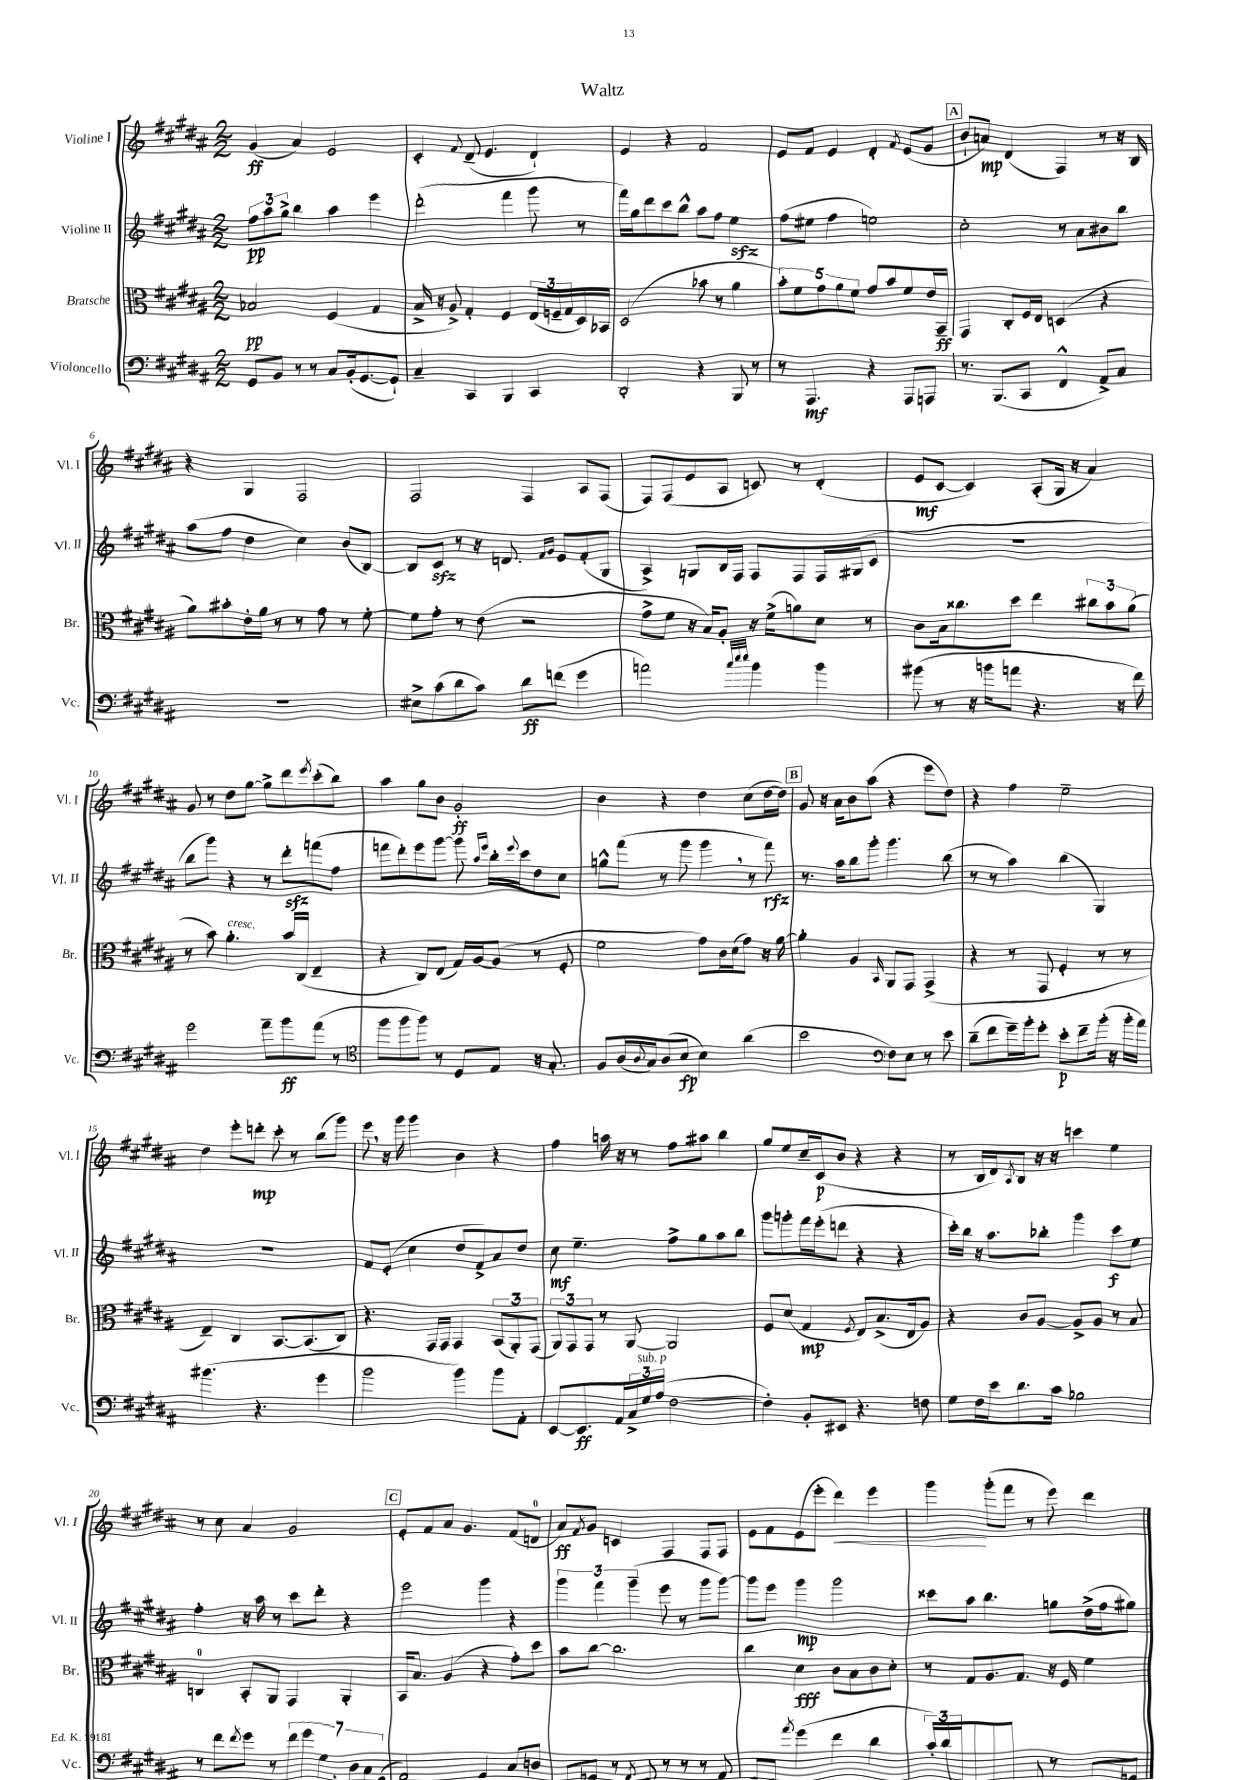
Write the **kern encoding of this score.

**kern	**dynam	**kern	**dynam	**kern	**dynam	**kern	**dynam
*part4	*part4	*part3	*part3	*part2	*part2	*part1	*part1
*staff4	*staff4	*staff3	*staff3	*staff2	*staff2	*staff1	*staff1
*I"Violoncello	*	*I"Bratsche	*	*I"Violine II	*	*I"Violine I	*
*I'Vc.	*	*I'Br.	*	*I'Vl. II	*	*I'Vl. I	*
*clefF4	*	*clefC3	*	*clefG2	*	*clefG2	*
*k[f#c#g#d#a#]	*	*k[f#c#g#d#a#]	*	*k[f#c#g#d#a#]	*	*k[f#c#g#d#a#]	*
*M2/2	*	*M2/2	*	*M2/2	*	*M2/2	*
=1	=1	=1	=1	=1	=1	=1	=1
8GG#/L	.	2B-X/	pp	12ff#\L	pp	(4g#/	ff
.	.	.	.	12aa#\	.	.	.
8BB/J	.	.	.	.	.	.	.
.	.	.	.	12gg#^\J	.	.	.
8r	.	.	.	4bb\	.	4a#/)	.
8r	.	.	.	.	.	.	.
8C#/L	.	(4F#/	.	4aa#\	.	2e/	.
(16BB'/k	.	.	.	.	.	.	.
[8.GG#/	.	.	.	.	.	.	.
.	.	4G#/	.	4eee\	.	.	.
8GG#`/J])	.	.	.	.	.	.	.
=2	=2	=2	=2	=2	=2	=2	=2
4C#~/	.	16B^/	.	(2ddd#'\	.	4c#'/	.
.	.	16r	.	.	.	.	.
.	.	8A#^/)	.	.	.	.	.
.	.	.	.	.	.	8qqf#/	.
4CC#/	.	4G#'/	.	.	.	(8d#~/	.
.	.	.	.	.	.	4.e/	.
4BBB/	.	4F#/	.	4fff#\	.	.	.
4CC#/	.	(24E/LL	.	8ggg#\	.	4d#`/)	.
.	.	24Fn~/	.	.	.	.	.
.	.	24G#/	.	.	.	.	.
.	.	16D#/)	.	8r	.	.	.
.	.	16BB-X/JJ	.	.	.	.	.
=3	=3	=3	=3	=3	=3	=3	=3
2DD#'/	.	(2D#/	.	16fff#\LL)	.	4e/	.
.	.	.	.	16gg#\J	.	.	.
.	.	.	.	8ddd#\	.	.	.
.	.	.	.	8ccc#\	.	4r	.
.	.	.	.	8bb^^\J	.	.	.
4r	.	8b-X\	.	8aa#\L	.	2f#/	.
.	.	8r	.	8ff#\J	.	.	.
8BBB/	.	4a#\	.	4eezz\	.	.	.
8r	.	.	.	.	.	.	.
=4	=4	=4	=4	=4	=4	=4	=4
8r	.	10b'\L)	.	(8ff#\L	.	8e/L	.
.	.	10f#\	.	.	.	.	.
4.AAA#/	mf	.	.	8ee#X\J	.	8f#/J	.
.	.	10g#\	.	.	.	.	.
.	.	.	.	4ff#\	.	4e/	.
.	.	10a#\	.	.	.	.	.
.	.	10f#\J	.	.	.	.	.
4r	.	8g#/L	.	2een\)	.	4d#'/	.
.	.	8b/	.	.	.	.	.
.	.	.	.	.	.	8qf#/	.
8AAA#/L	.	8f#/	.	.	.	(8e/L	.
8AAAn/J	.	16e/L	.	.	.	8g#/J	.
.	.	16BB~/JJ	ff	.	.	.	.
!!LO:REH:place=s1:t=A
=5	=5	=5	=5	=5	=5	=5	=5
8.r	.	4GG#/	.	2cc#'\	.	8b`/L	.
.	.	.	.	.	.	8an/J)	mp
(8.BBB/L	.	.	.	.	.	.	.
.	.	8C#'/L	.	.	.	(4d#/	.
8CC#/J	.	16F#/L	.	.	.	.	.
.	.	16E/JJ	.	.	.	.	.
4FF#^^/	.	(4Dn/	.	8r	.	4F#/)	.
.	.	.	.	8a#\L	.	.	.
8AA#^/L)	.	4r	.	8b#X\	.	8r	.
8C#/J	.	.	.	8bb\J	.	16r	.
.	.	.	.	.	.	16B/	.
!!LO:LB:g=z
=6	=6	=6	=6	=6	=6	=6	=6
1r	.	8a#\L)	.	(8aa#\L	.	4r	.
.	.	8b#X'\	.	8ff#\J	.	.	.
.	.	16e'\L	.	4dd#\	.	4G#/	.
.	.	16a#\JJ	.	.	.	.	.
.	.	8r	.	.	.	.	.
.	.	8r	.	4cc#\)	.	2F#/	.
.	.	8g#\	.	.	.	.	.
.	.	8r	.	(8b/L	.	.	.
.	.	[8f#'\	.	[8B/J)	.	.	.
=7	=7	=7	=7	=7	=7	=7	=7
8E#X^\L	.	8f#\L]	.	8B/L]	.	2F#/	.
(8c#\	.	8g#'\J	.	8c#zz/J	.	.	.
8d#\	.	8r	.	8r	.	.	.
8c#\J)	.	(8e\	.	16r	.	.	.
.	.	.	.	8.dn/	.	.	.
8d#\L	ff	2r	.	.	.	4F#/	.
.	.	.	.	16qqf#/LL	.	.	.
.	.	.	.	16qqg#/JJ	.	.	.
(8fn\J	.	.	.	8e/L	.	.	.
4g#\	.	.	.	(8f#'/	.	8A#/L	.
.	.	.	.	8G#/J	.	(8F#/J	.
=8	=8	=8	=8	=8	=8	=8	=8
2an\)	.	8g#^\L	.	4A#^/)	.	8F#/L)	.
.	.	8f#\J	.	.	.	(8F#/	.
.	.	16r	.	8Gn/L	.	8e/	.
.	.	16B/KL)	.	.	.	.	.
.	.	8A#'/J	.	16B/L	.	8A#/J	.
.	.	.	.	16F#/JJ	.	.	.
32qqcc#/LLL	.	.	.	.	.	.	.
32qqee/	.	.	.	.	.	.	.
32qqee/JJJ	.	.	.	.	.	.	.
4b\	.	16r	.	8F#/L	.	8cn/)	.
.	.	(16f#^\KL	.	.	.	.	.
.	.	8an\)	.	8F#/	.	8r	.
4b\	.	8d#\J	.	16F#/L	.	(4d#'/	.
.	.	.	.	(16G#X/J	.	.	.
.	.	8r	.	8c#/J	.	.	.
=9	=9	=9	=9	=9	=9	=9	=9
(8b#X\	.	8c#\L	.	1r	.	8e/L	mf
8r	.	16B\k	.	.	.	[8c#/J	.
.	.	8.cc##X\	.	.	.	.	.
16r	.	.	.	.	.	4c#/])	.
16bn\KL	.	.	.	.	.	.	.
8an\J	.	8dd#\J	.	.	.	.	.
4.r	.	4ee\	.	.	.	(8A#'/L	.
.	.	.	.	.	.	16G#/Jk	.
.	.	.	.	.	.	16r	.
.	.	12cc#X\L	.	.	.	4a#/)	.
.	.	12b\	.	.	.	.	.
16r	.	.	.	.	.	.	.
.	.	(12a#\J	.	.	.	.	.
16f#\)	.	.	.	.	.	.	.
!!LO:LB:g=z
=10	=10	=10	=10	=10	=10	=10	=10
2g#\	.	8r	.	8bb\L	.	8g#/	.
.	.	8b\)	.	8ggg#\J)	.	8r	.
!	!	!LO:TX:a:i:t=cresc.	!	!	!	!	!
.	.	4.a#'\	.	4r	.	8dd#\L	.
.	.	.	.	.	.	[8gg#\J	.
8a#~\L	.	.	.	8r	.	8gg#^\L]	.
8b\	ff	16b/LL	.	8ddd#zz'\L	.	8ddd#\	.
.	.	(16C#/JJ	.	.	.	.	.
.	.	.	.	.	.	8qeee/	.
(8a#\J	.	4E~/	.	(8fffn\	.	(8ccc#'\	.
8r	.	.	.	8ff#\J	.	8bb\J)	.
=11	=11	=11	=11	=11	=11	=11	=11
*clefC4	*	*	*	*	*	*	*
8ff#\L	.	4r	.	8fffn\L	.	4aa#\	.
8ff#\	.	.	.	8ddd#'\)	.	.	.
8ff#\J)	.	8C#/L)	.	8eee\	.	8gg#\L	.
8r	.	(8E/J	.	[8ggg#\J	.	8b\J	.
8D#/L	.	16G#/LL)	.	8ggg#\]	.	2g#'/	ff
.	.	[16A#/J	.	.	.	.	.
.	.	.	.	16qqaa#/LL	.	.	.
.	.	.	.	16qqeee/JJ	.	.	.
8E/J	.	(8A#/J]	.	16bb'\LL	.	.	.
.	.	.	.	8qqeee/	.	.	.
.	.	.	.	16ccc#\J	.	.	.
16r	.	8r	.	8dd#\	.	.	.
8.G#'/	.	.	.	.	.	.	.
.	.	8F#'/	.	8cc#\J	.	.	.
=12	=12	=12	=12	=12	=12	=12	=12
8F#/L	.	2f#\	.	8ggn^^\L	.	4b\	.
(16A#/L	.	.	.	(8fff#\J	.	.	.
8qqA#/	.	.	.	.	.	.	.
16G#/J)	.	.	.	.	.	.	.
(8A#/	.	.	.	8r	.	4r	.
8B/J	fp	.	.	8ggg#\	.	.	.
4B\)	.	8g#\L)	.	4ggg#,\	.	4dd#\	.
.	.	16c#\L	.	.	.	.	.
.	.	(16d#\J	.	.	.	.	.
(4a#\	.	8g#\J)	.	8r	.	(8cc#\L	.
.	.	16r	.	8fff#\)	rfz	[16dd#\L	.
.	.	[16a#\	.	.	.	16dd#\JJ])	.
!!LO:REH:place=s1:t=B
=13	=13	=13	=13	=13	=13	=13	=13
2b\	.	4a#'\]	.	8.r	.	8g#/	.
.	.	.	.	.	.	16r	.
.	.	.	.	16aa#\KL	.	16a#\KL	.
.	.	4A#/	.	8bb\	.	8b\	.
.	.	.	.	8ggg#'\J	.	(8aa#\J	.
*clefF4	*	*	*	*	*	*	*
.	.	16qqBB/	.	.	.	.	.
8F#\L)	.	8AA#/L	.	4.ggg#\	.	4r	.
8E\J	.	8GG#/J	.	.	.	.	.
8r	.	(4GG#^/	.	.	.	8eee\L	.
8e\	.	.	.	(8bb\	.	8dd#\J)	.
=14	=14	=14	=14	=14	=14	=14	=14
(8d#~\L	.	4r	.	8r	.	4r	.
8f#\	.	.	.	8r	.	.	.
16g#~\L)	.	8r	.	4aa#\)	.	4ff#\	.
16b'\J	.	.	.	.	.	.	.
8g#'\J	.	8GG#/	.	.	.	.	.
8e'\L	p	4F#'/	.	(4bb\	.	2ee~\	.
8f#~\	.	.	.	.	.	.	.
(16b'\Jk	.	8r	.	4G#/)	.	.	.
16r	.	.	.	.	.	.	.
16b'\LL	.	8r	.	.	.	.	.
16a#\JJ)	.	.	.	.	.	.	.
!!LO:LB:g=z
=15	=15	=15	=15	=15	=15	=15	=15
(4.b#X\	.	4E~/)	.	1r	.	4dd#\	.
.	.	4C#/	.	.	.	8eee'\L	.
4.r	.	.	.	.	.	8dddn'\J	mp
.	.	[8.BB/L	.	.	.	8ccc#'\	.
.	.	.	.	.	.	8r	.
.	.	(8.BB/]	.	.	.	.	.
4g#\	.	.	.	.	.	(8bb\L	.
.	.	8C#/J)	.	.	.	8ggg#\J)	.
=16	=16	=16	=16	=16	=16	=16	=16
2b\	.	4.r	.	8f#/L	.	8eee,\	.
.	.	.	.	(8e'/J	.	16r	.
.	.	.	.	.	.	16ggg#\	.
.	.	.	.	4cc#\	.	4ggg#\	.
.	.	16GG#/LL	.	.	.	.	.
.	.	16GG#/JJ	.	.	.	.	.
4b\)	.	4GG#/	.	8dd#/L	.	4b\	.
.	.	.	.	8f#^/)	.	.	.
8b\L	.	(12BB/L	.	8a#/	.	4r	.
.	.	12AA#'/)	.	.	.	.	.
8AA#'\J	.	.	.	8dd#/J	.	.	.
.	.	(12GG#/J	.	.	.	.	.
=17	=17	=17	=17	=17	=17	=17	=17
[8EE/L	.	12AA#/L)	.	8cc#\	mf	4ff#\	.
.	.	12GG#/	.	.	.	.	.
8.EE/]	ff	.	.	4.ee~\	.	.	.
.	.	12GG#/J	.	.	.	.	.
.	.	8r	.	.	.	16aan\	.
16AA#/L	.	.	.	.	.	16r	.
24C#^/	.	[8AA#/	.	.	.	8r	.
!LO:TX:a:i:t=sub. p	!	!	!	!	!	!	!
24G#/	.	.	.	.	.	.	.
(24A#/JJ	.	.	.	.	.	.	.
[2F#\	.	2AA#/]	.	8ff#^\L	.	8ff#\L	.
.	.	.	.	8gg#\	.	8aa#X\J	.
.	.	.	.	8aa#\	.	4bb\	.
.	.	.	.	8bb\J	.	.	.
=18	=18	=18	=18	=18	=18	=18	=18
4F#'\])	.	8F#/L	.	8ggg#\L	.	8gg#/L	.
.	.	(8d#/J	.	8gggn'\	.	8ee/	.
8BB'/L	.	4G#/	mp	16fff#\L	.	16cc#~/L	.
.	.	.	.	(16eee'\J	.	(16c#/J	p
8EE#X/J	.	.	.	8dddn\J	.	8b/J	.
.	.	8qF#/	.	.	.	.	.
4.r	.	8E/L)	.	4r	.	4r	.
.	.	(8.B^/	.	.	.	.	.
.	.	.	.	4r	.	4r	.
.	.	16E/k	.	.	.	.	.
8Fn\	.	8A#/J)	.	.	.	.	.
=19	=19	=19	=19	=19	=19	=19	=19
8G#\L	.	4r	.	16ccc#'\LL)	.	8r	.
.	.	.	.	16bb\JJ	.	.	.
16F#\L	.	.	.	16r	.	16B/LL	.
16e\J	.	.	.	8.aa#\L	.	16d#/J)	.
.	.	.	.	.	.	8qA#/	.
8.d#\	.	8c#/L	.	.	.	8B/J	.
.	.	[8A#/J	.	8bb-X'\J	.	16r	.
16c#\Jk	.	.	.	.	.	16r	.
2B-X\	.	8A#^/L]	.	4ggg#\	.	4cccn\	.
.	.	8A#/J	.	.	.	.	.
.	.	8r	.	8ccc#\L	f	4ee\	.
.	.	8B/	.	8ee\J	.	.	.
!!LO:LB:g=z
=20	=20	=20	=20	=20	=20	=20	=20
8r	.	4Cn/	.	4ff#'\	.	8r	.
8f#\L	.	.	.	.	.	8cc#\	.
8qf#/	.	.	.	.	.	.	.
8g#\J	.	8BB'/L	.	16r	.	4a#/	.
.	.	.	.	16aa#\	.	.	.
8r	.	8AA#/J	.	8r	.	.	.
14f#\L	.	4GG#/	.	8ccc#\L	.	2g#/	.
14g#\	.	.	.	.	.	.	.
.	.	.	.	8ddd#'\J	.	.	.
14G#\	.	.	.	.	.	.	.
14EE'\	.	.	.	.	.	.	.
.	.	4AA#'/	.	4r	.	.	.
14D#\	.	.	.	.	.	.	.
14C#\	.	.	.	.	.	.	.
(14GG#\J	fff	.	.	.	.	.	.
!!LO:REH:place=s1:t=C
=21	=21	=21	=21	=21	=21	=21	=21
2AA#'/)	.	16BB/KL	.	2eee\	.	8e'/L	.
.	.	8.B/J	.	.	.	.	.
.	.	.	.	.	.	8f#/	.
.	.	(4A#/	.	.	.	8a#/J	.
.	.	.	.	.	.	4.g#/	.
4GG#/	.	4r	.	4ggg#\	.	.	.
8C#/L	.	8g#'\L)	.	4r	.	(8f#/L	.
8Dn/J	.	8dd#\J	.	.	.	8dn/J	.
=22	=22	=22	=22	=22	=22	=22	=22
8EE/L	.	8b\L	.	6ggg#\	.	8a#/L)	ff
.	.	.	.	.	.	8qf#/	.
(8GGn/J	.	[8cc#\J	.	.	.	8g#/J	.
.	.	.	.	6fff#\	.	.	.
8r	.	2.cc#\]	.	.	.	4cn/	.
.	.	.	.	(6ggg#~\	.	.	.
8qAA#/	.	.	.	.	.	.	.
8FF#~/	.	.	.	.	.	.	.
8r	.	.	.	8eee\	.	4F#/	.
8r	.	.	.	8r	.	.	.
8r	.	.	.	8ggg#\L	.	8F#/L	.
8AA#'/)	.	.	.	[8ggg#\J)	.	8F#/J	.
=23	=23	=23	=23	=23	=23	=23	=23
[8FF#/L	.	4cc#\	.	8ggg#\L]	.	8e\L	.
8FF#/J]	.	.	.	8eee\J	.	8f#\	.
8qa#/	.	.	.	.	.	.	.
(4g#\	.	4d#\	fff	4ggg#\	mp	(8e\	.
.	.	.	.	.	.	8eee'\J	.
!	!	!	!	!	!	!	!LO:HP:b
4f#\	fp	8c#\L	.	2ggg#\	.	4ddd#\)	<
.	.	8B\	.	.	.	.	.
4d#\	.	8c#\	.	.	.	4eee\	.
.	.	8d#'\J	.	.	.	.	.
=24	=24	=24	=24	=24	=24	=24	=24
24c#'/LL)	.	8r	.	8ccc##X\L	.	4ggg#\	.
(24d#/	.	.	.	.	.	.	.
24FF#/J	.	.	.	.	.	.	.
8DD#/	.	8G#/L	.	8aa#\J	.	.	.
8CC#/)	.	8.A#/	.	4.bb\	.	(8ggg#'\L	[
8BBB/J	.	.	.	.	.	8fff#\J	.
.	.	8.G#/J	.	.	.	.	.
8CC#/	.	.	.	.	.	8r	.
8r	.	16r	.	8ggn\L	.	8eee\)	.
.	.	16F#/	.	.	.	.	.
8EE/L	.	4f#\	.	(16dd#^\L	.	4ddd#\	.
.	.	.	.	16ff#\J	.	.	.
8GGn/J	.	.	.	8gg#X\J)	.	.	.
==	==	==	==	==	==	==	==
*-	*-	*-	*-	*-	*-	*-	*-
